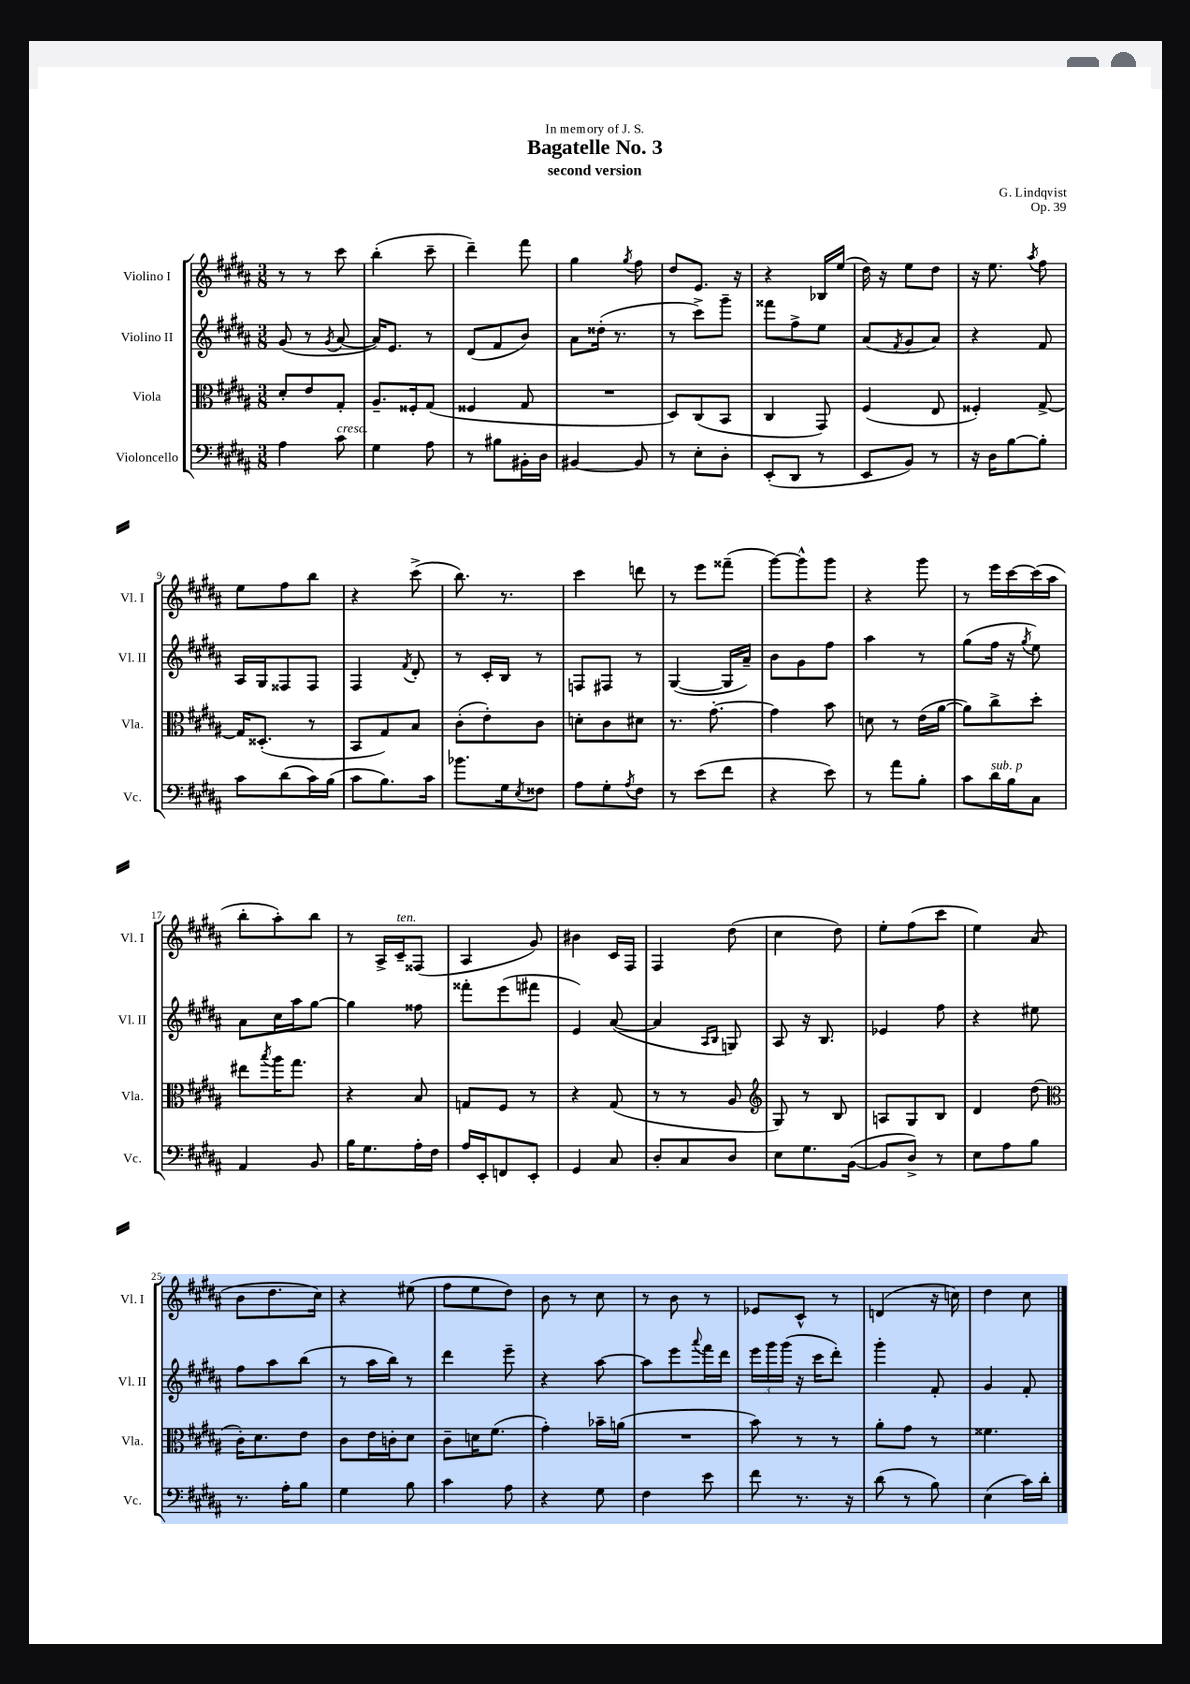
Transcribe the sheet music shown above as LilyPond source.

\header { title = "Bagatelle No. 3" composer = "G. Lindqvist" subtitle = "second version" dedication = "In memory of J. S." opus = "Op. 39" }
<<
\new StaffGroup <<
\new Staff = "s0" \with { instrumentName = "Violino I" shortInstrumentName = "Vl. I" } {
    \clef treble \key b \major \numericTimeSignature \time 3/8
    r8 r8 cis'''8 |
    b''4-.( cis'''8-- |
    dis'''4--) fis'''8 |
    gis''4 \acciaccatura { gis''8 } fis''8 |
    dis''8 e'8. r16 |
    r4 bes16 e''16( |
    dis''16) r16 e''8 dis''8 |
    r16 e''8. \acciaccatura { ais''8 } fis''8 |
    e''8 fis''8 b''8 |
    r4 cis'''8->( |
    b''8.) r8. |
    cis'''4 d'''8 |
    r8 e'''8 fisis'''8--( |
    gis'''8~) gis'''8-^ gis'''8 |
    r4 gis'''8 |
    r8 e'''16 cis'''16~ cis'''16( ais''16 |
    b''8-. ais''8-.) b''8 |
    r8 ais16-> cis'16--^\markup { \italic "ten." } fisis8( |
    ais4 gis'8) |
    bis'4 cis'16 fis16 |
    fis4 dis''8( |
    cis''4 dis''8) |
    e''8-. fis''8( cis'''8 |
    e''4) ais'8( |
    b'8 dis''8. cis''16) |
    r4 eis''8( |
    fis''8 e''8 dis''8) |
    b'8 r8 cis''8 |
    r8 b'8 r8 |
    ees'8 cis'8-^ r8 |
    d'4( r16 c''16) |
    dis''4 cis''8 \bar "|." |
}
\new Staff = "s1" \with { instrumentName = "Violino II" shortInstrumentName = "Vl. II" } {
    \clef treble \key b \major \numericTimeSignature \time 3/8
    gis'8( r8 \acciaccatura { gis'8 } ais'8~ |
    ais'16) e'8. r8 |
    dis'8( fis'8 b'8) |
    ais'8 disis''16-.( r8. |
    r8 cis'''8->) gis'''8-- |
    fisis'''8 fis''8-> e''8 |
    ais'8( \acciaccatura { fis'8 } gis'8 ais'8) |
    r4 fis'8 |
    ais16 gis16 fisis8 fisis8 |
    fis4 \acciaccatura { fis'8 } dis'8-. |
    r8 cis'16-. b16 r8 |
    f8 fis8 r8 |
    gis4~( gis16 ais'16--) |
    b'8 gis'8 fis''8 |
    ais''4 r8 |
    gis''8( fis''16 r16 \acciaccatura { gis''8 } e''8) |
    ais'8 cis''16 ais''16 gis''8~ |
    gis''4 fisis''8 |
    fisis'''8-. e'''8( fis'''8 |
    e'4) ais'8~( |
    ais'4 \grace { ais16 b16 } g8) |
    ais8 r16 b8. |
    ees'4 fis''8 |
    r4 eis''8 |
    fis''8 ais''8 b''8( |
    r8 ais''16 b''16) r8 |
    dis'''4 e'''8-- |
    r4 ais''8~ |
    ais''8 e'''8 \appoggiatura { ais'''8 } fis'''16 dis'''16 |
    \tuplet 3/2 { e'''16 gis'''16 gis'''16( } r16 cis'''16 dis'''8-.) |
    gis'''4-. fis'8-. |
    gis'4 fis'8-. \bar "|." |
}
\new Staff = "s2" \with { instrumentName = "Viola" shortInstrumentName = "Vla." } {
    \clef alto \key b \major \numericTimeSignature \time 3/8
    dis'8-. e'8 gis8-. |
    ais8.-- fisis16-. gis8( |
    fisis4 gis8 |
    R4. |
    dis8) cis8( b,8 |
    cis4 gis,8) |
    fis4( e8 |
    fisis4-.) gis8~-> |
    gis16 disis8.-.( r8 |
    b,8 gis8) b8 |
    cis'8-.( e'8-.) cis'8 |
    d'8-. cis'8 dis'8 |
    r8. gis'8.~-. |
    gis'4 b'8 |
    d'8 r8 e'16( ais'16~ |
    ais'8) cis''8-> dis''8-. |
    eis''8 \acciaccatura { b''8 } ais''16 gis''8. |
    r4 b8 |
    g8 fis8 r8 |
    r4 gis8( |
    r8 r8 ais8 |
    \clef treble gis8) r8 b8 |
    a8 gis8 b8 |
    dis'4 dis''8( |
    \clef alto cis'16-.) dis'8. e'8 |
    cis'8 e'16 c'16-. dis'8 |
    cis'8-- d'16 fis'8.( |
    gis'4-.) bes'16-- a'16( |
    R4. |
    b'8) r8 r8 |
    ais'8-. gis'8 r8 |
    fisis'4. \bar "|." |
}
\new Staff = "s3" \with { instrumentName = "Violoncello" shortInstrumentName = "Vc." } {
    \clef bass \key b \major \numericTimeSignature \time 3/8
    ais4 cis'8^\markup { \italic "cresc." } |
    gis4 ais8 |
    r8 bis8 bis,16-. dis16 |
    bis,4~ bis,8 |
    r8 e8-. dis8-. |
    e,8-.( dis,8 r8 |
    e,8 b,8) r8 |
    r16 dis16 b8~ b8-. |
    cis'8 dis'8( cis'16) b16( |
    cis'8 b8.) cis'16 |
    bes'8. gis16 \acciaccatura { e8 } fisis8 |
    ais8 gis8-. \acciaccatura { ais8 } fis8 |
    r8 e'8( fis'8 |
    r4 e'8) |
    r8 ais'8 b8-. |
    cis'8 dis'16^\markup { \italic "sub. p" } b16 cis8 |
    ais,4 b,8 |
    b16 gis8. ais16-. fis16 |
    ais16 e,16-. f,8 e,8-. |
    gis,4 cis8 |
    dis8-. cis8 dis8 |
    e8 gis8. b,16~( |
    b,8 dis8->) r8 |
    e8 ais8 b8 |
    r8. ais16-. b8 |
    gis4 b8 |
    cis'4 ais8 |
    r4 gis8 |
    fis4 e'8 |
    fis'8 r8. r16 |
    dis'8( r8 b8) |
    e4( cis'16) dis'16-. \bar "|." |
}
>>
>>
